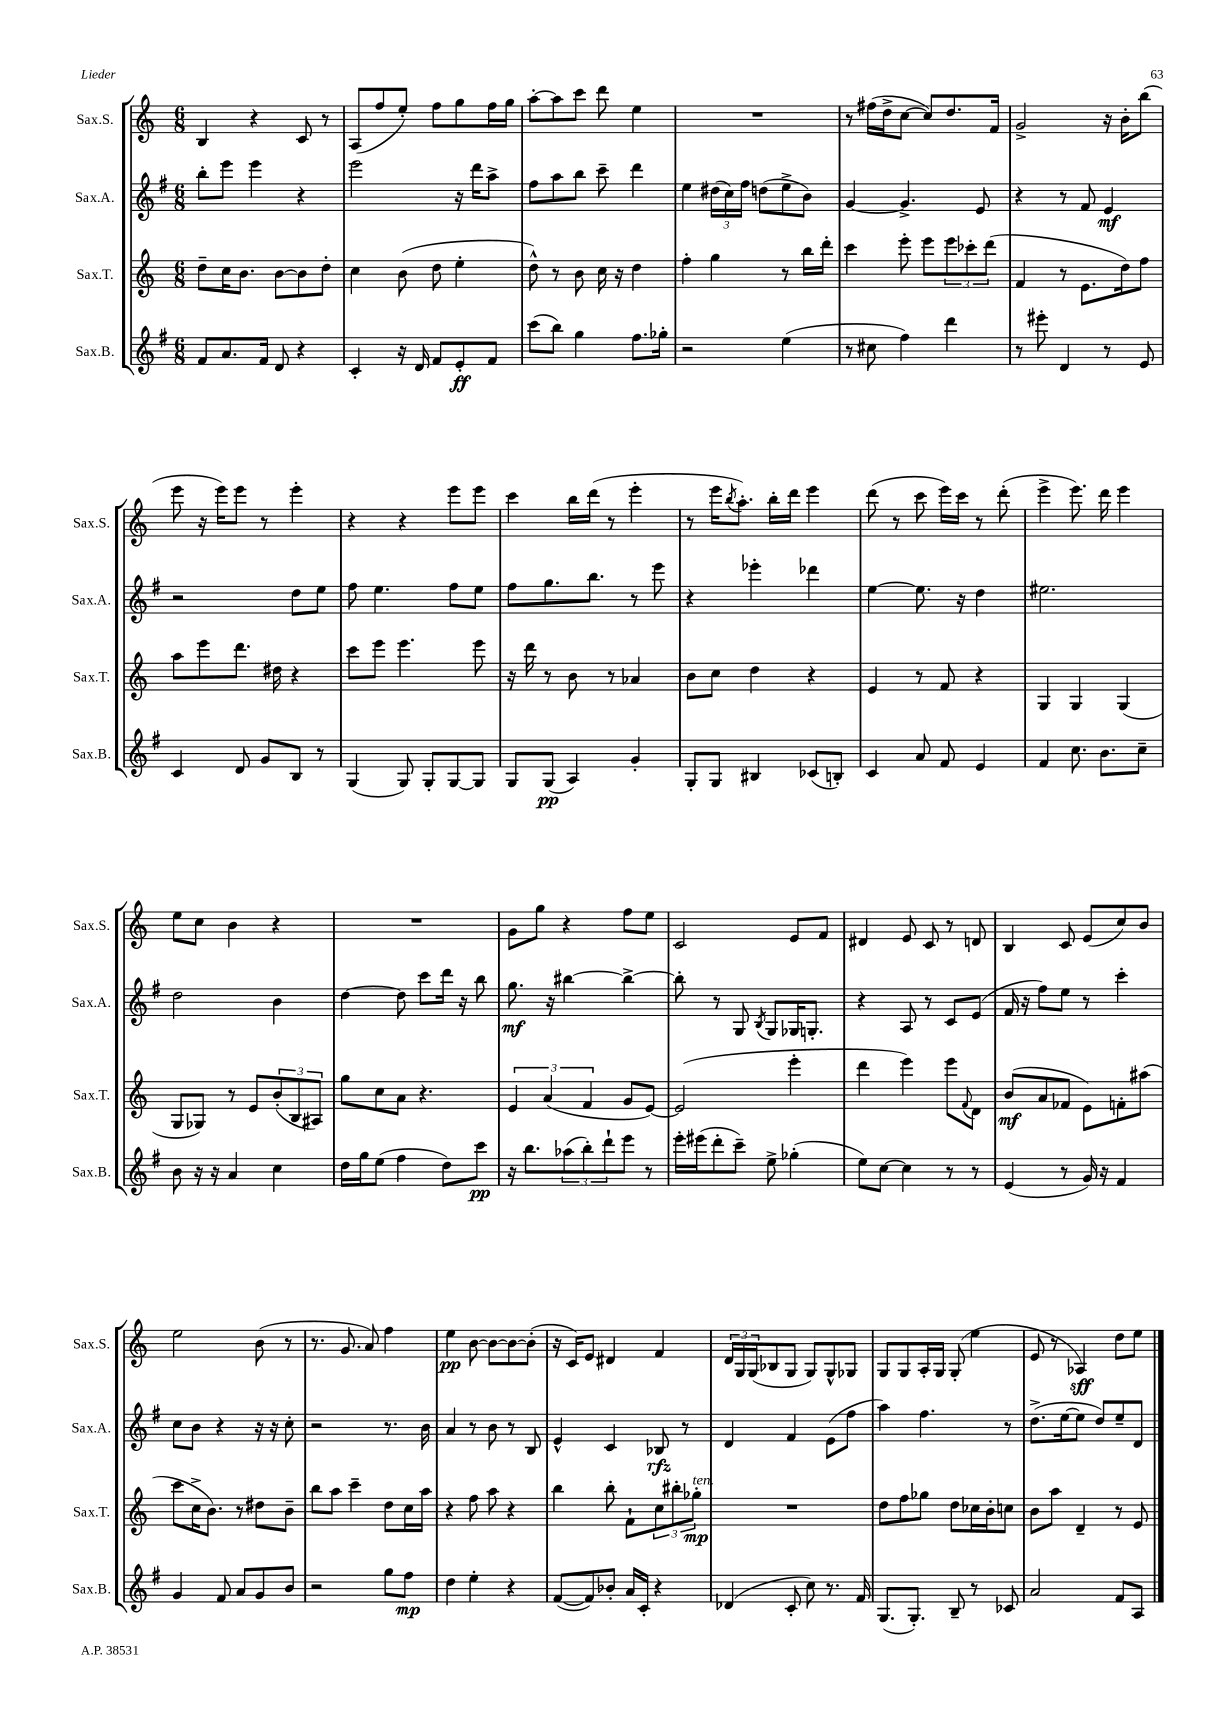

**kern	**kern	**kern	**kern
*staff4	*staff3	*staff2	*staff1
*clefG2	*clefG2	*clefG2	*clefG2
*k[f#]	*k[]	*k[f#]	*k[]
*M6/8	*M6/8	*M6/8	*M6/8
8f#	8dd~	8bb'	4B
8.a	16cc	8eee	.
.	8.b	.	.
.	.	4eee	4r
16f#	.	.	.
8d	[8b	.	.
4r	8b]	4r	8c
.	8dd'	.	8r
=	=	=	=
4c'	4cc	2eee	(8A
.	.	.	8ff
16r	(8b	.	8ee')
16d	.	.	.
8f#	8dd	.	8ff
8e'	4ee'	16r	8gg
.	.	16ddd	.
8f#	.	8aa^	16ff
.	.	.	16gg
=	=	=	=
(8ccc	8dd^^)	8ff#	[8aa'
8bb)	8r	8aa	8aa]
4gg	8b	8bb	8ccc
.	16cc	8ccc~	8ddd
.	16r	.	.
8.ff#	4dd	4ddd	4ee
16gg-'	.	.	.
=	=	=	=
2r	4ff'	4ee	2.r
.	4gg	(24dd#	.
.	.	24cc)	.
.	.	24ff#	.
.	.	(8dd	.
(4ee	8r	8ee^	.
.	16bb	8b)	.
.	16ddd'	.	.
=	=	=	=
8r	4ccc	[4g	8r
8cc#	.	.	(16ff#
.	.	.	16dd^
4ff#)	8eee'	4.g^]	[8cc
.	8eee	.	8cc])
4ddd	12eee	.	8.dd
.	12ccc-'	.	.
.	.	8e	.
.	(12ddd	.	.
.	.	.	16f
=	=	=	=
8r	4f	4r	2g^
8eee#'	.	.	.
4d	8r	8r	.
.	8.e	8f#	.
8r	.	4e	16r
.	16dd)	.	16b'
8e	8ff	.	(8bb
=	=	=	=
4c	8aa	2r	8eee
.	8eee	.	16r
.	.	.	16eee)
8d	8.ddd	.	8eee
8g	.	.	8r
.	16dd#	.	.
8B	4r	8dd	4eee'
8r	.	8ee	.
=	=	=	=
(4G	8ccc	8ff#	4r
.	8eee	4.ee	.
8G)	4.eee	.	4r
8G'	.	.	.
[8G	.	8ff#	8eee
8G]	8eee	8ee	8eee
=	=	=	=
8G	16r	8ff#	4ccc
.	16ddd	.	.
(8G	8r	8.gg	.
4A)	8b	.	16bb
.	.	8.bb	(16ddd
.	8r	.	8r
4g'	4a-	8r	4eee'
.	.	8eee	.
=	=	=	=
8G'	8b	4r	8r
8G	8cc	.	16eee
.	.	.	8qbb
.	.	.	8.aa')
4B#	4dd	4eee-'	.
.	.	.	16bb'
.	.	.	16ddd
(8c-	4r	4ddd-	4eee
8B')	.	.	.
=	=	=	=
4c	4e	[4ee	(8ddd
.	.	.	8r
8a	8r	8.ee]	8ccc
8f#	8f	.	16eee)
.	.	16r	16ccc
4e	4r	4dd	8r
.	.	.	(8ddd'
=	=	=	=
4f#	4G	2.ee#	4eee^
8.cc	4G	.	8.eee)
8.b	.	.	16ddd
.	(4G	.	4eee
8cc~	.	.	.
=	=	=	=
8b	8G	2dd	8ee
16r	8G-)	.	8cc
16r	.	.	.
4a	8r	.	4b
.	8e	.	.
4cc	(12b'	4b	4r
.	12B	.	.
.	12A#)	.	.
=	=	=	=
16dd	8gg	[4dd	2.r
16gg	.	.	.
(8ee	8cc	.	.
4ff#	8a	8dd]	.
.	4.r	8ccc	.
8dd)	.	16ddd	.
.	.	16r	.
8ccc	.	8bb	.
=	=	=	=
16r	6e	8.gg	8g
8.bb	.	.	.
.	.	.	8gg
.	(6a	.	.
.	.	16r	.
(12aa-	.	[4bb#	4r
12bb')	6f	.	.
12ddd`	.	.	.
8eee	8g	4bb#^_	8ff
8r	[8e)	.	8ee
=	=	=	=
16eee'	(2e]	8bb#']	2c
(16eee#	.	.	.
8ddd'	.	8r	.
8ccc~)	.	8G	.
.	.	8qB	.
8ee^	.	8G	.
(4gg-'	4eee'	16G-	8e
.	.	8.G'	.
.	.	.	8f
=	=	=	=
8ee)	4ddd	4r	4d#
[8cc	.	.	.
4cc]	4eee)	8A	8e
.	.	8r	8c
8r	8eee	8c	8r
.	8qqf	.	.
8r	8d	(8e	8d
=	=	=	=
(4e	(8b	16f#	4B
.	.	16r	.
.	8a	8ff#)	.
8r	8f-	8ee	8c
16g)	8e)	8r	(8e
16r	.	.	.
4f#	8f'	4ccc'	8cc)
.	(8aa#	.	8b
=	=	=	=
4g	8ccc	8cc	2ee
.	16cc^	8b	.
.	8.b)	.	.
8f#	.	4r	.
8a	8r	.	.
8g	8dd#	16r	(8b
.	.	16r	.
8b	8b~	8cc'	8r
=	=	=	=
2r	8bb	2r	8.r
.	8aa	.	.
.	.	.	8.g
.	4ccc~	.	.
.	.	.	8a)
8gg	8dd	8.r	4ff
8ff#	16cc	.	.
.	16aa	16b	.
=	=	=	=
4dd	4r	4a	4ee
4ee'	8ff	8r	[8b
.	8aa	8b	8b_
4r	4r	8r	8b_
.	.	8B	(8b']
=	=	=	=
([8f#	4bb	4e^^	16r
.	.	.	16c)
8f#])	.	.	8e
8b-'	8bb'	4c	4d#
16a	8f`	.	.
16c'	.	.	.
4r	12cc	8B-	4f
.	12bb#'	.	.
.	.	8r	.
.	12gg-'	.	.
=	=	=	=
(4d-	2.r	4d	24d
.	.	.	24G
.	.	.	(24G
.	.	.	8B-
8c'	.	4f#	8G
8cc)	.	.	8G)
8.r	.	(8e	8G^^
.	.	8ff#	8G-
16f#	.	.	.
=	=	=	=
(8.G	8dd	4aa)	8G
.	8ff	.	8G
8.G')	.	.	.
.	8gg-	4.ff#	16A'
.	.	.	16G
8B~	8dd	.	(8G'
8r	16cc-	.	4ee
.	16b'	.	.
8c-	8cc	8r	.
=	=	=	=
2a	8b	(8.dd^	8e
.	8aa	.	8r
.	.	[16ee	.
.	4d~	8ee]	4A-)
.	.	8dd)	.
8f#	8r	8ee~	8dd
8A	8e	8d	8ee
==	==	==	==
*-	*-	*-	*-
